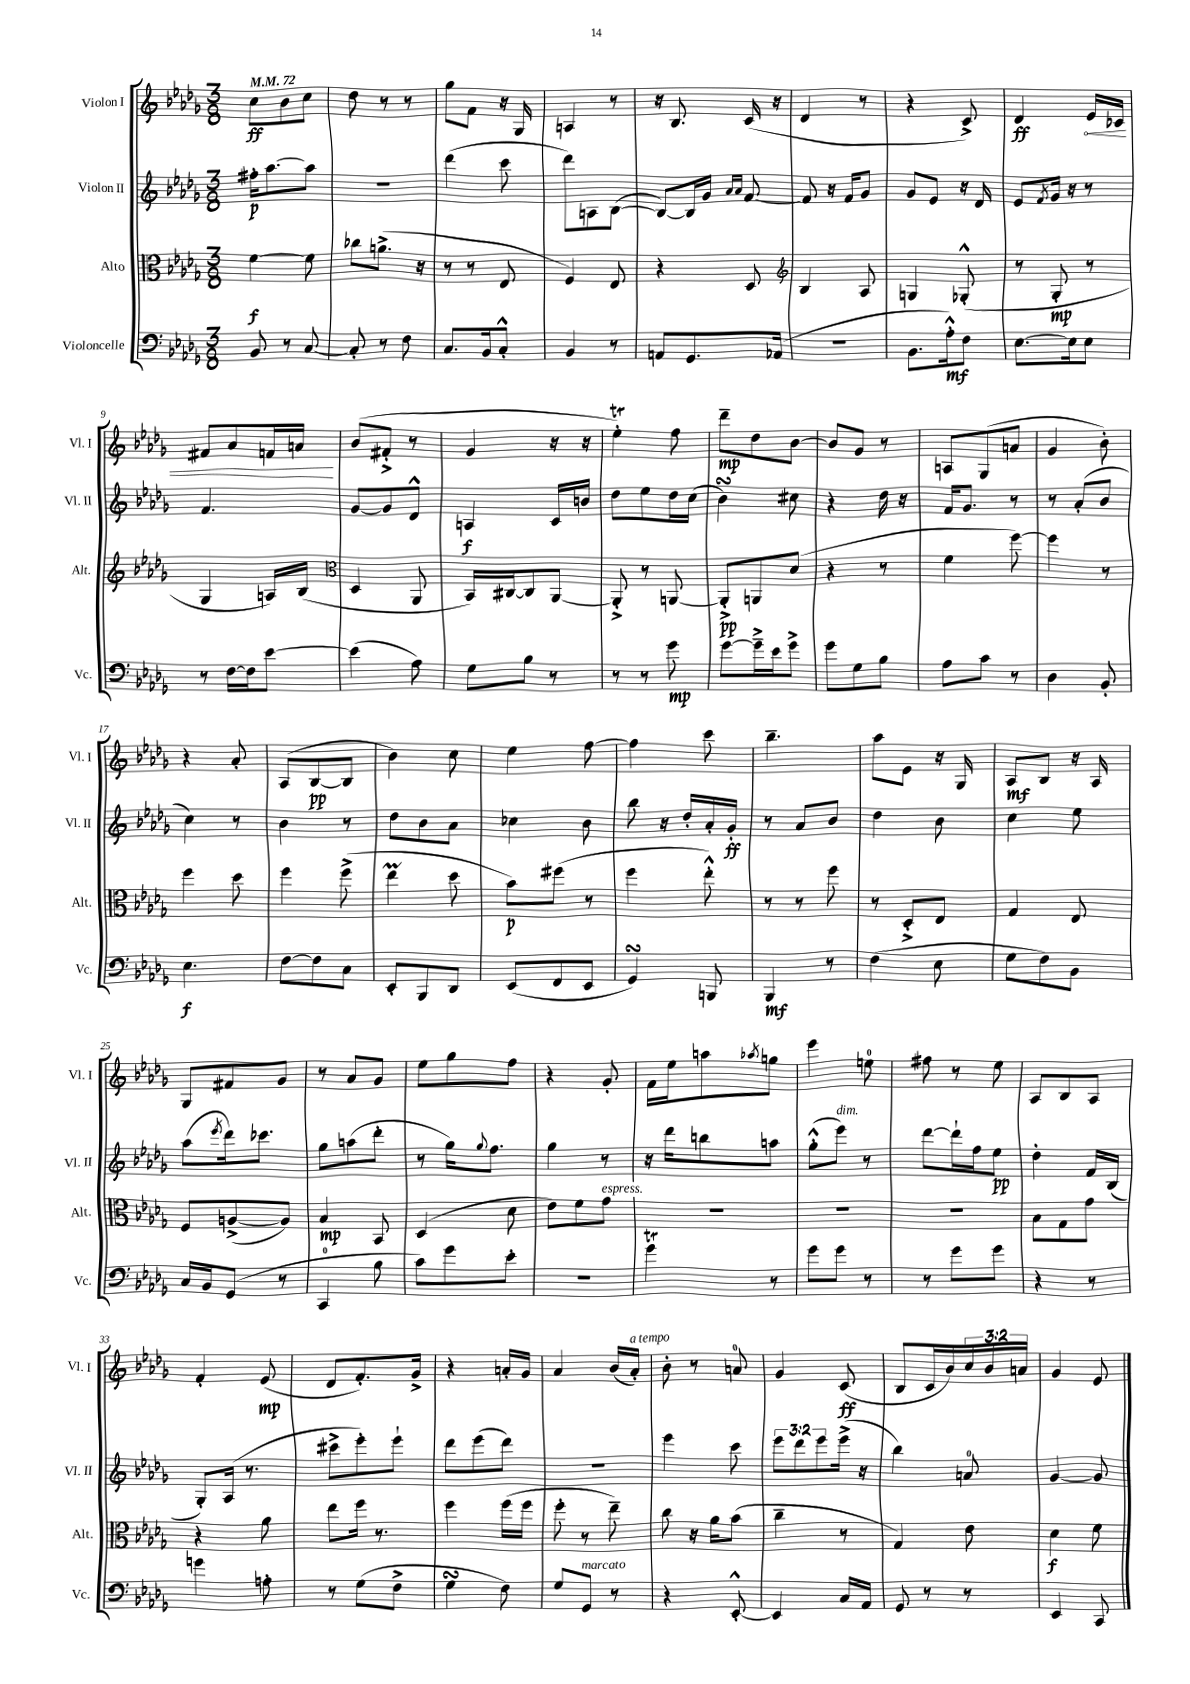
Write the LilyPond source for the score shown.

<<
\new StaffGroup <<
\new Staff = "s0" \with { instrumentName = "Violon I" shortInstrumentName = "Vl. I" } {
    \clef treble \key des \major \numericTimeSignature \time 3/8 \override Staff.TupletNumber.text = #tuplet-number::calc-fraction-text \tempo 4 = 72
    c''8\ff bes'8 c''8 |
    des''8 r8 r8 |
    ges''8 f'8 r16 ges16 |
    a4 r8 |
    r16 bes8. c'16( r16 |
    des'4 r8 |
    r4 c'8->) |
    des'4\ff \once \override Hairpin.circled-tip = ##t ees'16\< ces'16 |
    fis'8 aes'8 f'16 a'16\! |
    bes'8( fis'8-.-> r8 |
    ges'4 r16 r16 |
    ees''4-.\trill) f''8 |
    des'''8--\mp des''8 bes'8~ |
    bes'8 ges'8 r8 |
    a8 ges8( a'8 |
    ges'4 bes'8-.) |
    r4 aes'8-. |
    aes8( bes8~\pp bes8 |
    bes'4) c''8 |
    ees''4 f''8~ |
    f''4 c'''8 |
    bes''4.-- |
    aes''8 ees'8 r16 ges16 |
    aes8\mf bes8 r16 aes16 |
    ges8 fis'8 ges'8 |
    r8 aes'8 ges'8 |
    ees''8 ges''8 f''8 |
    r4 ges'8-. |
    f'16 ees''16 a''8 \acciaccatura { aes''8 } g''8 |
    ees'''4 e''8-0 |
    fis''8 r8 ees''8 |
    aes8 bes8 aes8 |
    f'4-. ees'8\mp( |
    des'8 f'8.-.) ges'16-> |
    r4 a'16-. ges'16 |
    aes'4 bes'16( aes'16-.^\markup { \italic "a tempo" }) |
    bes'8-. r8 a'8-0 |
    ges'4 c'8\ff( |
    bes8 c'16 bes'16) \tuplet 3/2 { c''16 bes'16 a'16 } |
    ges'4 ees'8 \bar "|." |
}
\new Staff = "s1" \with { instrumentName = "Violon II" shortInstrumentName = "Vl. II" } {
    \clef treble \key des \major \numericTimeSignature \time 3/8 \override Staff.TupletNumber.text = #tuplet-number::calc-fraction-text
    fis''16-.\p aes''8.~ aes''8 |
    R4. |
    des'''4( c'''8 |
    des'''8) a8 bes8~( |
    bes8~) bes16 ges'16 \grace { aes'16 aes'16 } f'8~ |
    f'8 r16 f'16 ges'8 |
    ges'8 ees'8 r16 des'16 |
    ees'8 \acciaccatura { f'8 } ges'16 r16 r8 |
    f'4. |
    ges'8~ ges'8 des'8-^ |
    a4\f c'16 b'16 |
    des''8 ees''8 des''16 c''16( |
    bes'4\turn) cis''8 |
    r4 des''16 r16 |
    f'16 ges'8. r8 |
    r8 aes'8-.( bes'8 |
    c''4) r8 |
    bes'4 r8 |
    des''8 bes'8 aes'8 |
    ces''4 bes'8 |
    bes''8 r16 des''16-. aes'16-. ges'16-.\ff |
    r8 aes'8 bes'8 |
    des''4 bes'8 |
    c''4 ees''8 |
    aes''8( \acciaccatura { ees'''8 } des'''16) ces'''8. |
    ges''8 a''8( des'''8-. |
    r8 ges''16) \appoggiatura { ges''8 } f''8. |
    ges''4 r8 |
    r16 des'''16 b''8 a''8 |
    ges''8-.-^( ees'''8^\markup { \italic "dim." }) r8 |
    des'''8~ des'''16-! f''16 ees''8\pp |
    des''4-. f'16 bes16( |
    ges8-.) aes16( r8. |
    cis'''8-> ees'''8-.) ees'''8-! |
    des'''8 ees'''8( des'''8) |
    R4. |
    ees'''4 c'''8 |
    \tuplet 3/2 { ees'''8 des'''8 ees'''8 } ees'''16->( r16 |
    bes''4) a'8-0 |
    ges'4~ ges'8 \bar "|." |
}
\new Staff = "s2" \with { instrumentName = "Alto" shortInstrumentName = "Alt." } {
    \clef alto \key des \major \numericTimeSignature \time 3/8
    f'4~\f f'8 |
    ces''8 a'8.->( r16 |
    r8 r8 ees8 |
    f4) ees8 |
    r4 des8 |
    \clef treble bes4 aes8 |
    g4 ges8-.-^( |
    r8 ges8-.\mp r8 |
    ges4 a16) bes16( |
    \clef alto des4 aes,8 |
    bes,16) cis16~ cis8 aes,8~ |
    aes,8-.-> r8 a,8~ |
    a,8-.->\pp a,8 des'8( |
    r4 r8 |
    f'4 f''8~) |
    f''4 r8 |
    f''4 des''8 |
    f''4 f''8->( |
    ees''4\prall des''8 |
    bes'8\p) fis''8( r8 |
    f''4 ees''8-.-^) |
    r8 r8 f''8 |
    r8 des8-.-> ees8 |
    ges4 ees8 |
    f8 a8~->( a8) |
    bes4\mp bes,8 |
    des4( des'8 |
    ees'8) f'8 ges'8^\markup { \italic "espress." } |
    R4. |
    R4. |
    R4. |
    bes8 ges8 ges'8 |
    r4 aes'8 |
    ees''8 f''16 r8. |
    f''4 f''16( f''16 |
    f''8-. r8 ees''8--) |
    c''8 r16 aes'16 bes'8( |
    c''4-- r8 |
    ges4) ees'8 |
    des'4\f f'8 \bar "|." |
}
\new Staff = "s3" \with { instrumentName = "Violoncelle" shortInstrumentName = "Vc." } {
    \clef bass \key des \major \numericTimeSignature \time 3/8
    bes,8 r8 c8~ |
    c8-. r8 f8 |
    c8. bes,16 c8-.-^ |
    bes,4 r8 |
    a,8 ges,8. aes,16( |
    R4. |
    bes,8. aes16-.-^\mf) f8 |
    ees8.~ ees16 ees8 |
    r8 f16~ f16 ees'8~ |
    ees'4( aes8) |
    ges8 bes8 r8 |
    r8 r8 ges'8\mp |
    ges'8~ ges'16---> ees'16 ges'8-> |
    ges'8 ges8 bes8 |
    aes8 c'8 r8 |
    des4 bes,8-. |
    ees4.\f |
    f8~ f8 c8 |
    ees,8-. bes,,8 des,8 |
    ees,8( f,8 ees,8 |
    ges,4\turn) b,,8 |
    bes,,4\mf r8 |
    f4( ees8 |
    ges8 f8) bes,8 |
    c16 bes,16 ges,8( r8 |
    c,4-0 bes8 |
    c'8) ges'8 ees'8-. |
    R4. |
    ges'4\trill r8 |
    ges'8 ges'8 r8 |
    r8 ges'8 ges'8 |
    r4 r8 |
    g'4 a8-. |
    r8 ges8( f8-> |
    ges4\turn f8) |
    ges8 ges,8^\markup { \italic "marcato" } r8 |
    r4 ees,8~-.-^ |
    ees,4 c16 aes,16 |
    ges,8 r8 r8 |
    ees,4 c,8 \bar "|." |
}
>>
>>
